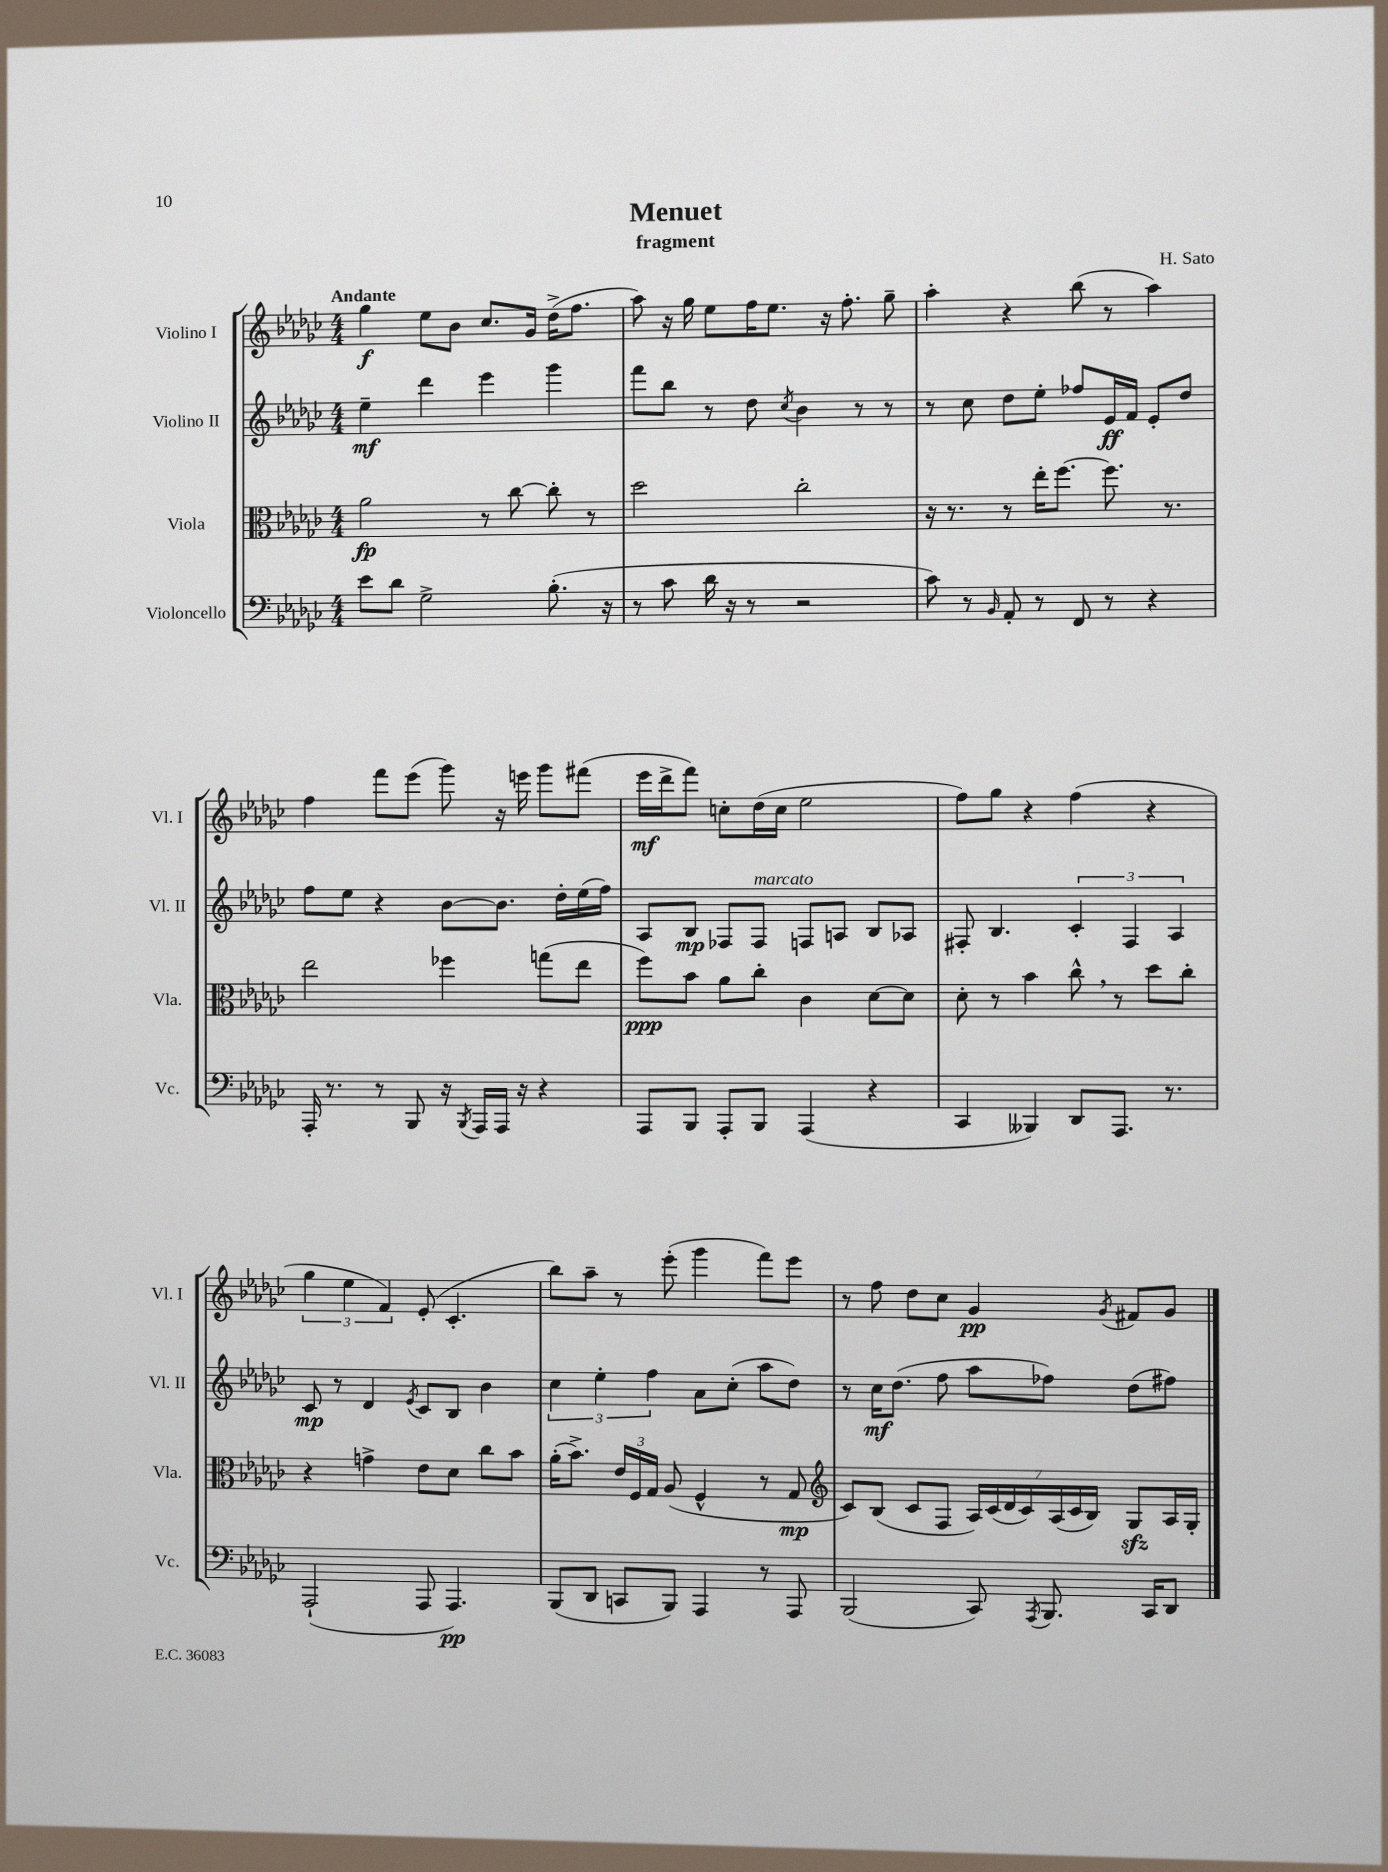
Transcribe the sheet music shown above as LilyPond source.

\header { title = "Menuet" composer = "H. Sato" subtitle = "fragment" }
<<
\new StaffGroup <<
\new Staff = "s0" \with { instrumentName = "Violino I" shortInstrumentName = "Vl. I" } {
    \clef treble \key ges \major \numericTimeSignature \time 4/4 \tempo "Andante"
    \autoBeamOff ges''4\f ees''8[ bes'8] ces''8.[ ges'16] des''16[->( f''8.] |
    aes''8) r16 ges''16 ees''8[ f''16 ees''8.] r16 f''8.-. ges''8-- |
    aes''4-. r4 bes''8( r8 aes''4) |
    f''4 f'''8[ ees'''8]( ges'''8) r16 e'''16 ges'''8[ fis'''8]( |
    ees'''16[\mf des'''16-> f'''8]) c''8[-. des''16( c''16] ees''2 |
    f''8[) ges''8] r4 f''4( r4 |
    \tuplet 3/2 { ges''4 ees''4 f'4) } ees'8-.( ces'4.-. |
    bes''8[) aes''8]-- r8 ees'''8-.( ges'''4 f'''8[) ees'''8] |
    r8 f''8 des''8[ ces''8] ges'4\pp \acciaccatura { ges'8 } fis'8[ ges'8] \bar "|." |
}
\new Staff = "s1" \with { instrumentName = "Violino II" shortInstrumentName = "Vl. II" } {
    \clef treble \key ges \major \numericTimeSignature \time 4/4
    \autoBeamOff ees''4--\mf des'''4 ees'''4 ges'''4 |
    f'''8[ bes''8] r8 des''8 \acciaccatura { ces''8 } bes'4 r8 r8 |
    r8 ces''8 des''8[ ees''8]-. fes''8[ ees'16\ff f'16] ees'8[-. des''8] |
    f''8[ ees''8] r4 bes'8[~ bes'8.] des''16[-. ees''16( f''16]) |
    aes8[ bes8]\mp fes8[ fes8]^\markup { \italic "marcato" } f8[ a8] bes8[ aes8] |
    fis8-. bes4. \tuplet 3/2 { ces'4-. fis4 aes4 } |
    ces'8\mp r8 des'4 \acciaccatura { ees'8 } ces'8[ bes8] bes'4 |
    \tuplet 3/2 { ces''4 ees''4-. f''4 } aes'8[ ces''8]-.( aes''8[ des''8]) |
    r8 ces''16[\mf des''8.]( f''8 aes''8[ fes''8]) des''8[( fis''8]) \bar "|." |
}
\new Staff = "s2" \with { instrumentName = "Viola" shortInstrumentName = "Vla." } {
    \clef alto \key ges \major \numericTimeSignature \time 4/4
    \autoBeamOff aes'2\fp r8 ces''8~ ces''8-. r8 |
    des''2 ces''2-. |
    r16 r8. r8 ees''16[-. f''8.]~ f''8. r8. |
    ees''2 fes''4 g''8[( ees''8] |
    f''8[\ppp) bes'8] aes'8[ ces''8]-. ces'4 des'8[~ des'8] |
    des'8-. r8 bes'4 ces''8-^ \breathe r8 des''8[ ces''8]-. |
    r4 g'4-> ees'8[ des'8] ces''8[ bes'8] |
    aes'16[-.( bes'8.]->) \tuplet 3/2 { ees'16[ f16 ges16] } aes8( f4-^ r8 ges8\mp |
    \clef treble ces'8[) bes8]( ces'8[ f8] \tuplet 7/4 { aes16[) ces'16( des'16 ces'16) aes16( ces'16 bes16]) } ges8[\sfz aes16 ges16]-. \bar "|." |
}
\new Staff = "s3" \with { instrumentName = "Violoncello" shortInstrumentName = "Vc." } {
    \clef bass \key ges \major \numericTimeSignature \time 4/4
    \autoBeamOff ees'8[ des'8] ges2-> bes8.-.( r16 |
    r8 ces'8 des'16 r16 r8 r2 |
    ces'8) r8 \grace { bes,16 } aes,8-. r8 f,8 r8 r4 |
    aes,,16-. r8. r8 bes,,8 r16 \acciaccatura { bes,,8 } aes,,16[ aes,,16] r16 r4 |
    aes,,8[ bes,,8] aes,,8[-. bes,,8] aes,,4( r4 |
    ces,4 beses,,4) des,8[ aes,,8.] r8. |
    aes,,2-!( aes,,8 aes,,4.\pp) |
    bes,,8[( des,8] c,8[ bes,,8]) aes,,4 r8 aes,,8 |
    bes,,2( ces,8) \acciaccatura { aes,,8 } bes,,8. ces,16[ des,8] \bar "|." |
}
>>
>>
\layout { \context { \Score \remove "Bar_number_engraver" } }
